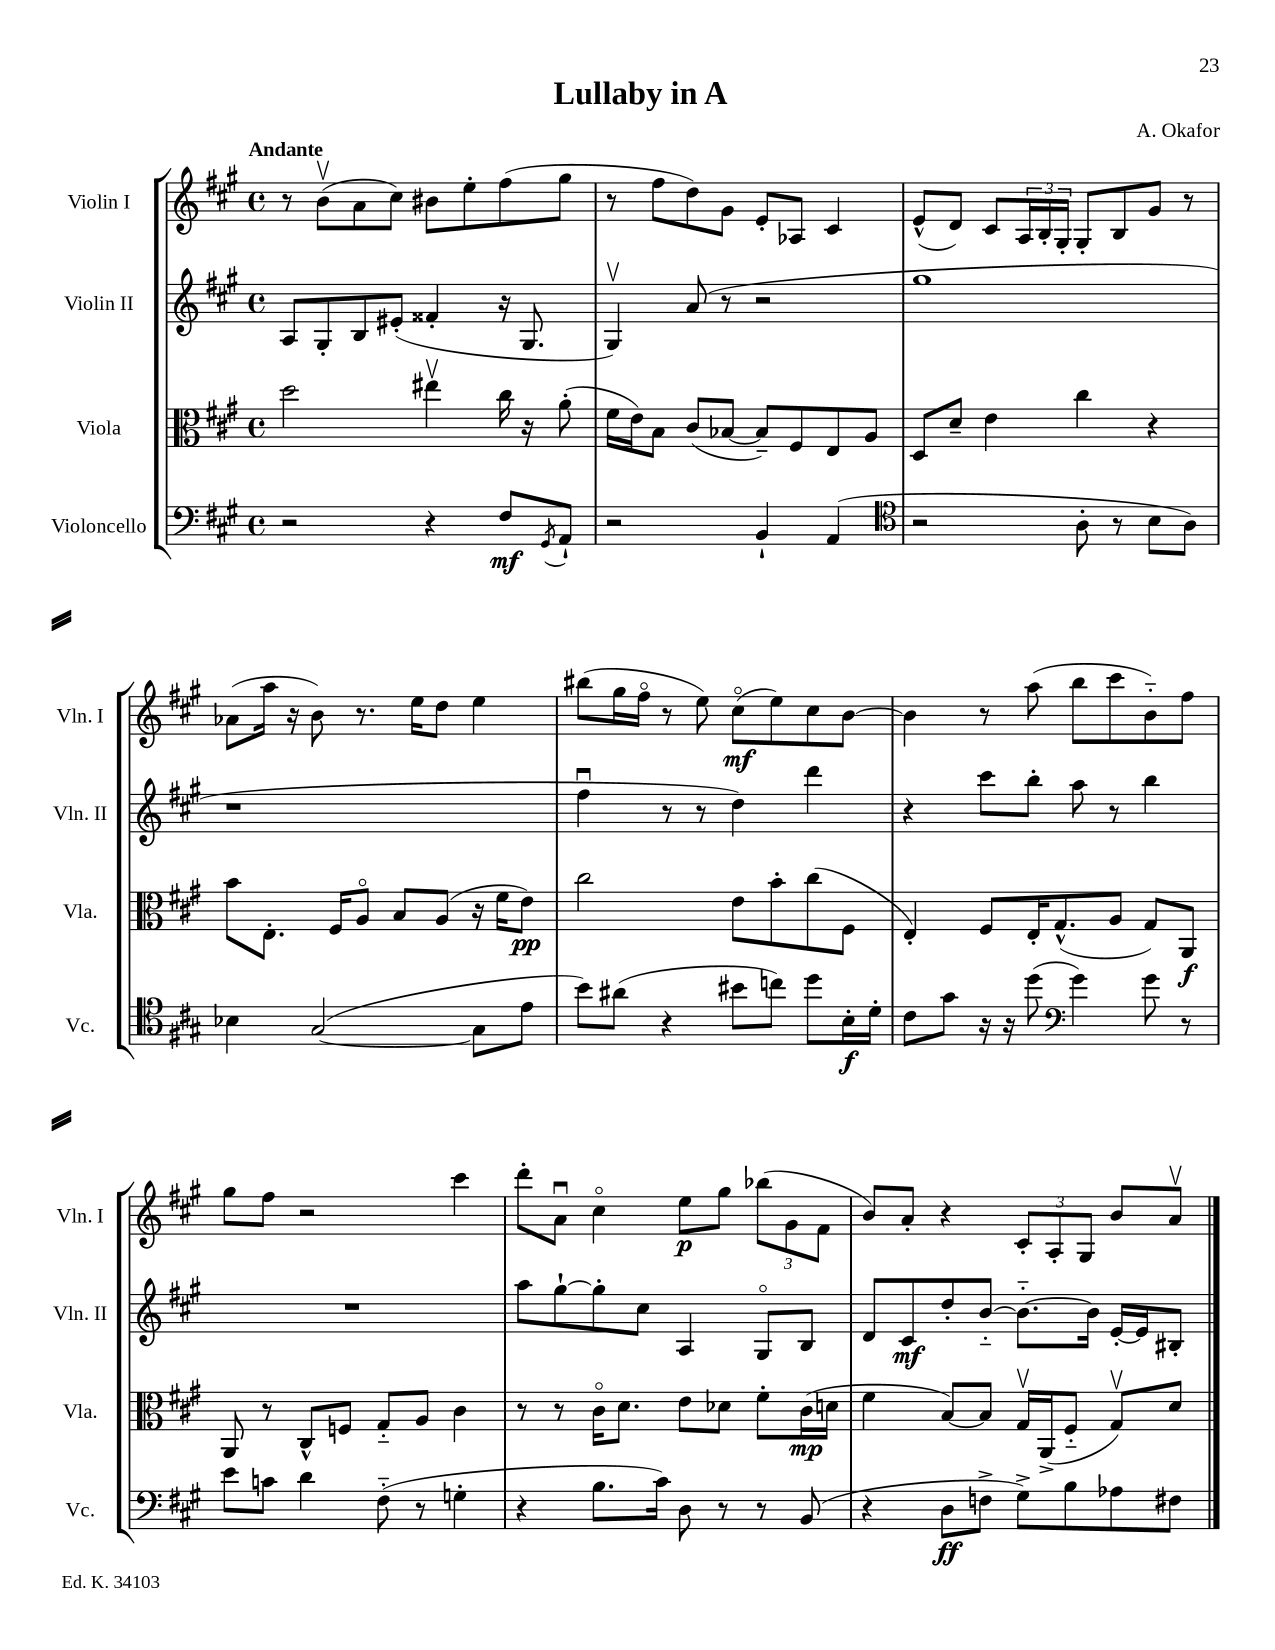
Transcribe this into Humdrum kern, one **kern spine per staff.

**kern	**kern	**kern	**kern
*staff4	*staff3	*staff2	*staff1
*clefF4	*clefC3	*clefG2	*clefG2
*k[f#c#g#]	*k[f#c#g#]	*k[f#c#g#]	*k[f#c#g#]
*M4/4	*M4/4	*M4/4	*M4/4
*met(c)	*met(c)	*met(c)	*met(c)
2r	2dd\	8A/L	8r
.	.	8G#'/	(8bv\L
.	.	8B/	8a\
.	.	(8e#'/J	8cc#\J)
4r	4ee#v\	4f##'/	8b#\L
.	.	.	8ee'\
8F#/L	16cc#\	16r	(8ff#\
.	16r	8.G#/	.
8qGG#/	.	.	.
8AA`/J	(8a'\	.	8gg#\J
=	=	=	=
2r	16f#\LL	4G#v/)	8r
.	16e\J)	.	.
.	8B\J	.	8ff#\L
.	(8c#/L	(8a/	8dd\)
.	[8B-/J	8r	8g#\J
4BB`/	8B-~/]L)	2r	8e'/L
.	8F#/	.	8A-/J
(4AA/	8E/	.	4c#/
.	8A/J	.	.
=	=	=	=
*clefC4	*	*	*
2r	8D/L	1gg#	(8e^^/L
.	8d~/J	.	8d/J)
.	4e\	.	8c#/L
.	.	.	24A/L
.	.	.	24B'/
.	.	.	24G#'/JJ
8A'\	4cc#\	.	8G#'/L
8r	.	.	8B/
8B\L	4r	.	8g#/J
8A\J)	.	.	8r
=	=	=	=
4B-\	8b\L	1r	(8a-\L
.	8.E'\J	.	16aa\Jk
.	.	.	16r
([2G#/	.	.	8b\)
.	16F#/LK	.	.
.	8Ao/J	.	8.r
.	8B/L	.	.
.	.	.	16ee\LK
.	(8A/J	.	8dd\J
8G#\]L	16r	.	4ee\
.	16f#\LK	.	.
8e\J	8e\J)	.	.
=	=	=	=
8b\L)	2cc#\	4ff#u\	(8bb#\L
(8a#\J	.	.	16gg#\L
.	.	.	16ff#o\JJ
4r	.	8r	8r
.	.	8r	8ee\)
8b#\L	8e\L	4dd\)	(8cc#o\L
8cc\J)	8b'\	.	8ee\)
8dd\L	(8cc#\	4ddd\	8cc#\
16B'\L	8F#\J	.	[8b\J
16d'\JJ	.	.	.
=	=	=	=
8c#\L	4E'/)	4r	4b\]
8g#\J	.	.	.
16r	8F#/L	8ccc#\L	8r
16r	.	.	.
(8dd\	16E'/K	8bb'\J	(8aa\
.	(8.G#^^/	.	.
*clefF4	*	*	*
4g#\)	.	8aa\	8bb\L
.	8A/J	8r	8ccc#\
8g#\	8G#/L)	4bb\	8b'~\)
8r	8AA/J	.	8ff#\J
=	=	=	=
8e\L	8AA/	1r	8gg#\L
8c\J	8r	.	8ff#\J
4d\	8C#^^/L	.	2r
.	8F/J	.	.
(8F#'~\	8G#'~/L	.	.
8r	8A/J	.	.
4G'\	4c#\	.	4ccc#\
=	=	=	=
4r	8r	8aa\L	8ddd'\L
.	8r	[8gg#`\	8au\J
8.B\L	16c#o\LK	8gg#'\]	4cc#o\
.	8.d\J	.	.
.	.	8cc#\J	.
16c#\Jk)	.	.	.
8D\	8e\L	4A/	8ee\L
8r	8d-\J	.	8gg#\J
8r	8f#'\L	8G#o/L	(12bb-\L
.	.	.	12g#\
(8BB/	(16c#\L	8B/J	.
.	.	.	12f#\J
.	16d\JJ	.	.
=	=	=	=
4r	4f#\	8d/L	8b/L)
.	.	8c#/	8a'/J
8D\L	[8B/L)	8dd'/	4r
8F^\J	8B/]J	[8b'~/J	.
8G#^\L)	16G#v/LL	8.b'~\_L	12c#'/L
.	(16AA^/J	.	.
.	.	.	12A'/
8B\	8F#'~/J	.	.
.	.	.	12G#/J
.	.	16b\]Jk	.
8A-\	8G#v/L)	[16e'/LL	8b/L
.	.	16e/]J	.
8F#\J	8d/J	8B#'/J	8av/J
==	==	==	==
*-	*-	*-	*-
